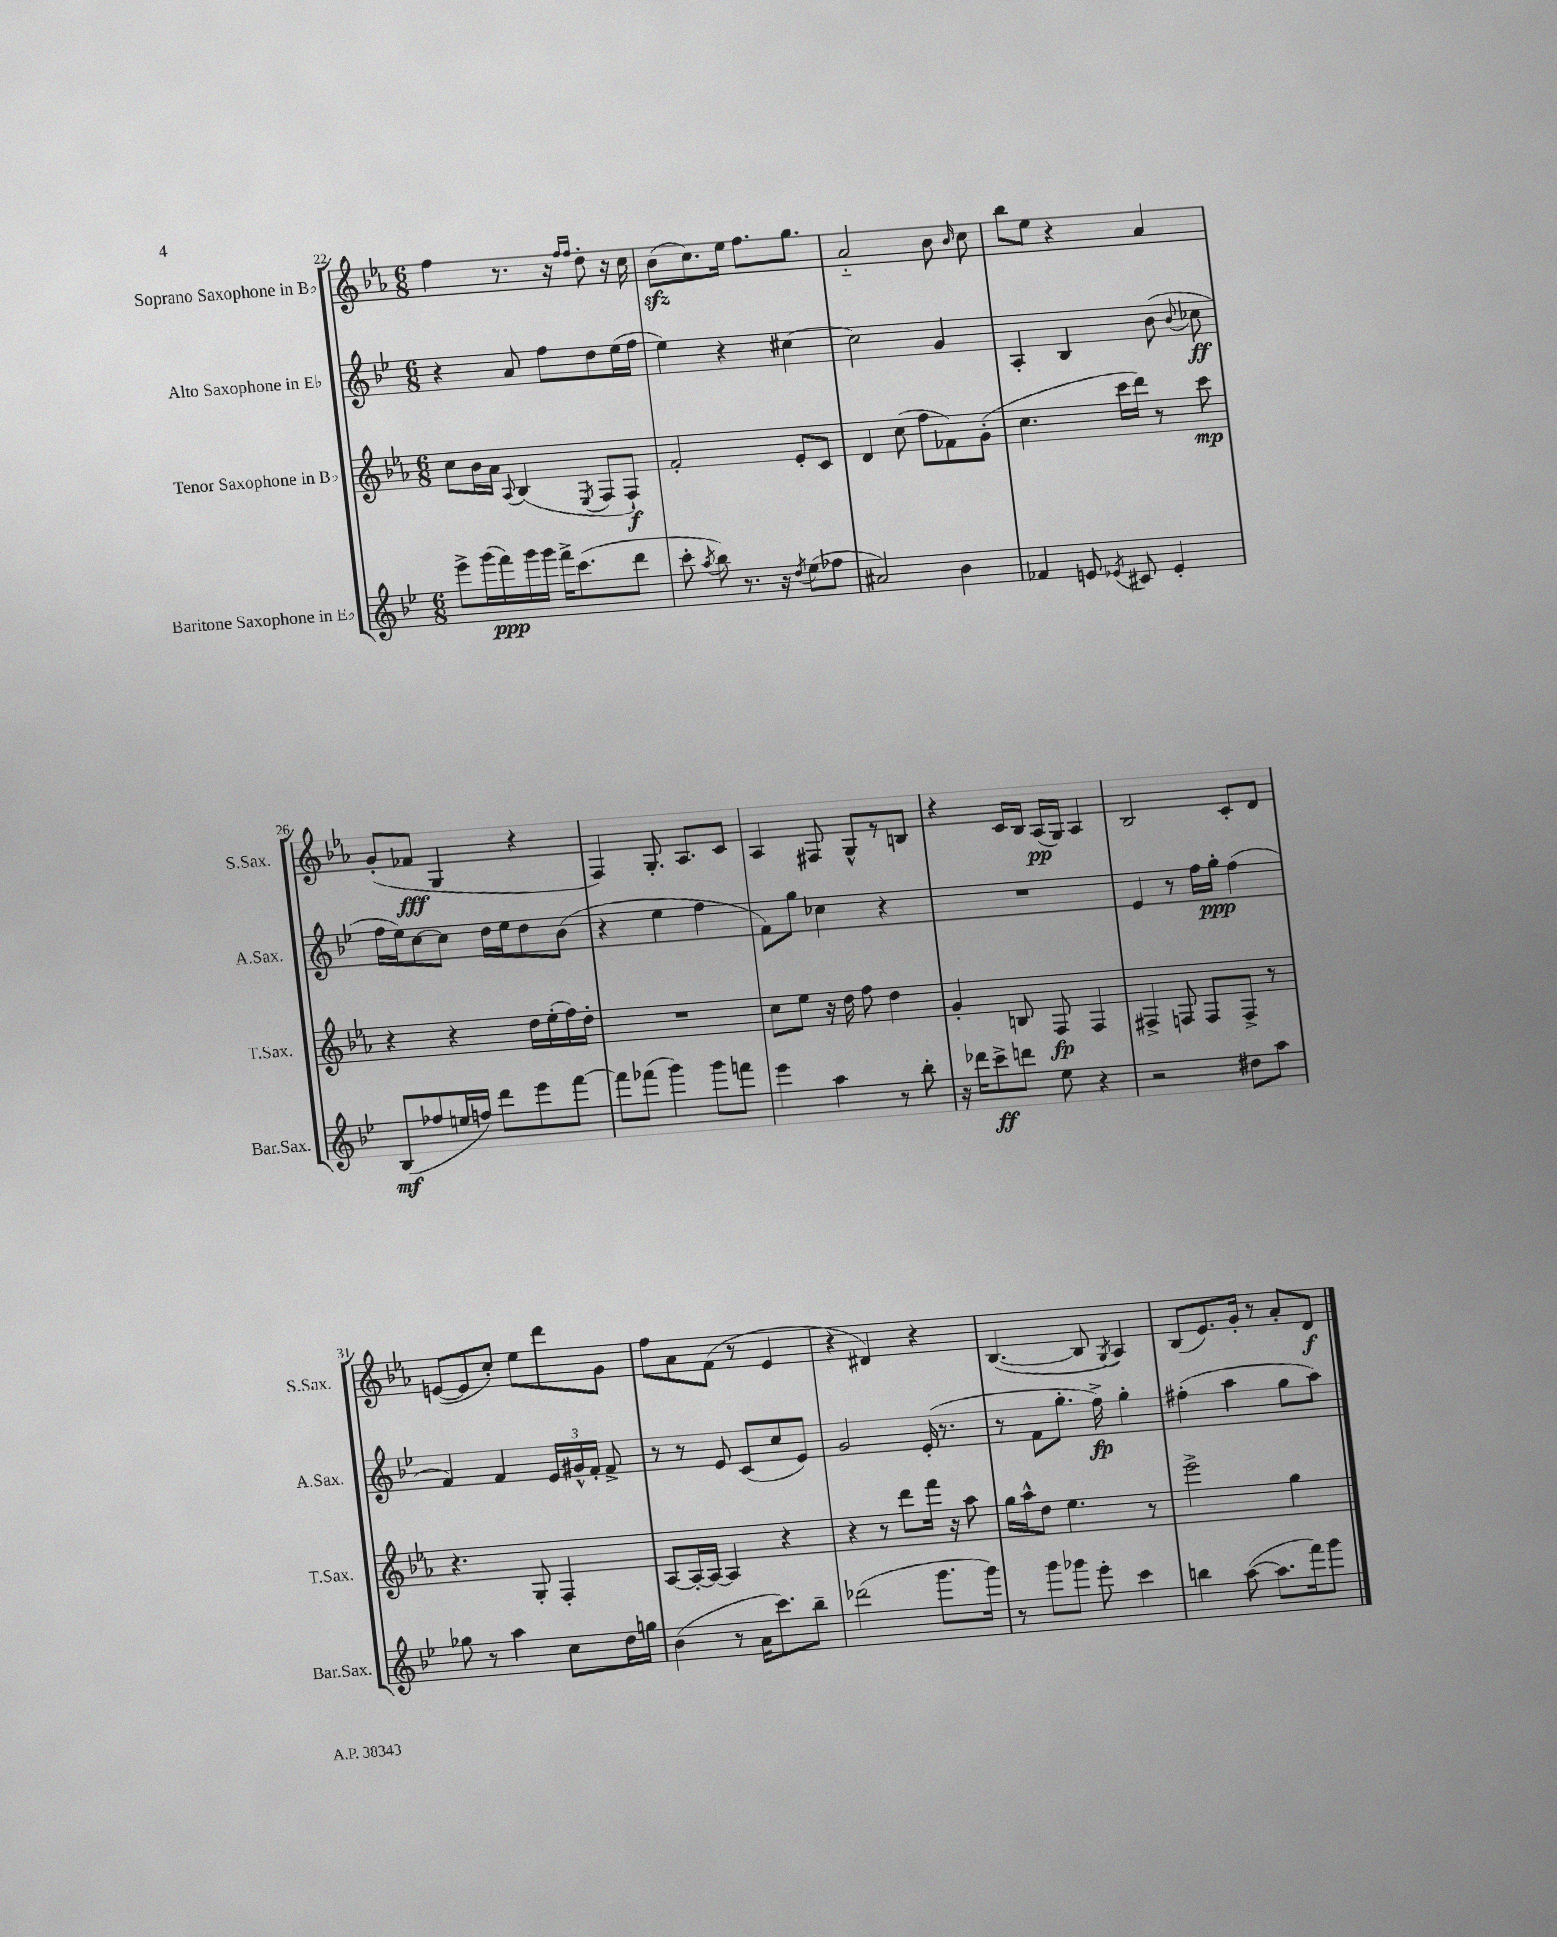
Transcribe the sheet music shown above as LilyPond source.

<<
\new StaffGroup <<
\new Staff = "s0" \with { instrumentName = "Soprano Saxophone in Bb" shortInstrumentName = "S.Sax." } {
    \clef treble \key ees \major \numericTimeSignature \time 6/8
    \autoBeamOff f''4 r8. r16 \grace { f''16[ f''16] } d''8-. r16 c''16 |
    bes'8[\sfz( c''8.) ees''16] f''8.[ g''8.] |
    aes'2-_ bes'8 \grace { bes'16 } c''8 |
    bes''8[ ees''8] r4 aes'4 |
    g'8[-.( fes'8]\fff g4 r4 |
    f4) g8.-. aes8.[ c'8] |
    aes4 fis8 g8[-^ r8 b8] |
    r4 c'16[ bes16] aes16[\pp( g16]) aes4 |
    bes2 c'8[-. d'8] |
    e'8[~( e'8 c''8]-.) ees''8[ d'''8 g'8] |
    f''8[ aes'8 f'8]( r8 ees'4 |
    r4 dis'4) r4 |
    bes4.~( bes8 \acciaccatura { g8 } aes4) |
    bes8[( ees'8.) g'16]-. r8 aes'8[-. d'8]\f \bar "|." |
}
\new Staff = "s1" \with { instrumentName = "Alto Saxophone in Eb" shortInstrumentName = "A.Sax." } {
    \clef treble \key bes \major \numericTimeSignature \time 6/8
    \autoBeamOff r4 a'8 f''8[ d''8 ees''16( f''16] |
    ees''4) r4 cis''4~ |
    cis''2 g'4 |
    a4-. bes4 bes'8( \appoggiatura { bes'8 } ces''8\ff |
    f''16[ ees''16) c''8~ c''8] d''16[ ees''16 d''8 bes'8]( |
    r4 ees''4 f''4 |
    f'8[) g''8] ces''4 r4 |
    R2. |
    ees'4 r8 f''16[ g''16]-.\ppp f''4( |
    f'4) f'4 \tuplet 3/2 { ees'16[ gis'16-^ f'16]-. } f'8-> |
    r8 r8 ees'8 c'8[( c''8 ees'8]) |
    g'2 ees'16-.( r8. |
    r8 f'8[ g''8.]-. f''16->\fp) g''4-. |
    fis''4-.( a''4 g''8[ a''8]) \bar "|." |
}
\new Staff = "s2" \with { instrumentName = "Tenor Saxophone in Bb" shortInstrumentName = "T.Sax." } {
    \clef treble \key ees \major \numericTimeSignature \time 6/8
    \autoBeamOff c''8[ bes'16 aes'16] \appoggiatura { aes8 } bes4( \acciaccatura { ees8 } f8[ f8]-!\f) |
    f'2-. ees'8[-. c'8] |
    d'4 c''8( f''8[ fes'8) g'8]-.( |
    c''4. c'''16[ d'''16]) r8 c'''8\mp |
    r4 r4 d''16[ ees''16-.( f''16) d''16]-. |
    R2. |
    c''8[ ees''8] r16 d''16 f''8 d''4 |
    g'4-. b8 f8\fp f4 |
    fis4-> f8 f8[ f8]-> r8 |
    r4. g8-. f4-. |
    aes8[~ aes16~-. aes16]~ aes4 r4 |
    r4 r8 d'''8[ f'''16] r16 aes''8 |
    g''16[ aes''16-^ d''8] ees''4. r8 |
    ees'''2-> g''4 \bar "|." |
}
\new Staff = "s3" \with { instrumentName = "Baritone Saxophone in Eb" shortInstrumentName = "Bar.Sax." } {
    \clef treble \key bes \major \numericTimeSignature \time 6/8
    \autoBeamOff ees'''8[-> g'''16( f'''16\ppp) g'''16 g'''16] f'''16[-> c'''8.( d'''8] |
    c'''8-. \acciaccatura { a''8 } bes''8) r8. r16 \acciaccatura { d''8 } ees''8[( fes''8] |
    ais'2) bes'4 |
    fes'4 e'8 \acciaccatura { ees'8 } cis'8 ees'4-. |
    bes8[\mf( fes''8 e''16 f''16]) d'''8[ ees'''8 f'''8]~ |
    f'''8[ fes'''8]( g'''4) g'''8[ f'''8] |
    ees'''4 a''4 r8 bes''8-. |
    r16 des'''16[ c'''8->\ff d'''8] ees''8 r4 |
    r2 dis''8[ a''8] |
    ges''8 r8 a''4 c''8[ d''16 g''16] |
    bes'4( r8 a'16[ c'''8.) bes''8]-- |
    des'''2( g'''8.[ g'''16]) |
    r8 g'''8[ ges'''8] ees'''8-. c'''4 |
    b''4 a''8~( a''8.[ f'''16) g'''8] \bar "|." |
}
>>
>>
\layout { \context { \Score currentBarNumber = #22 } }
